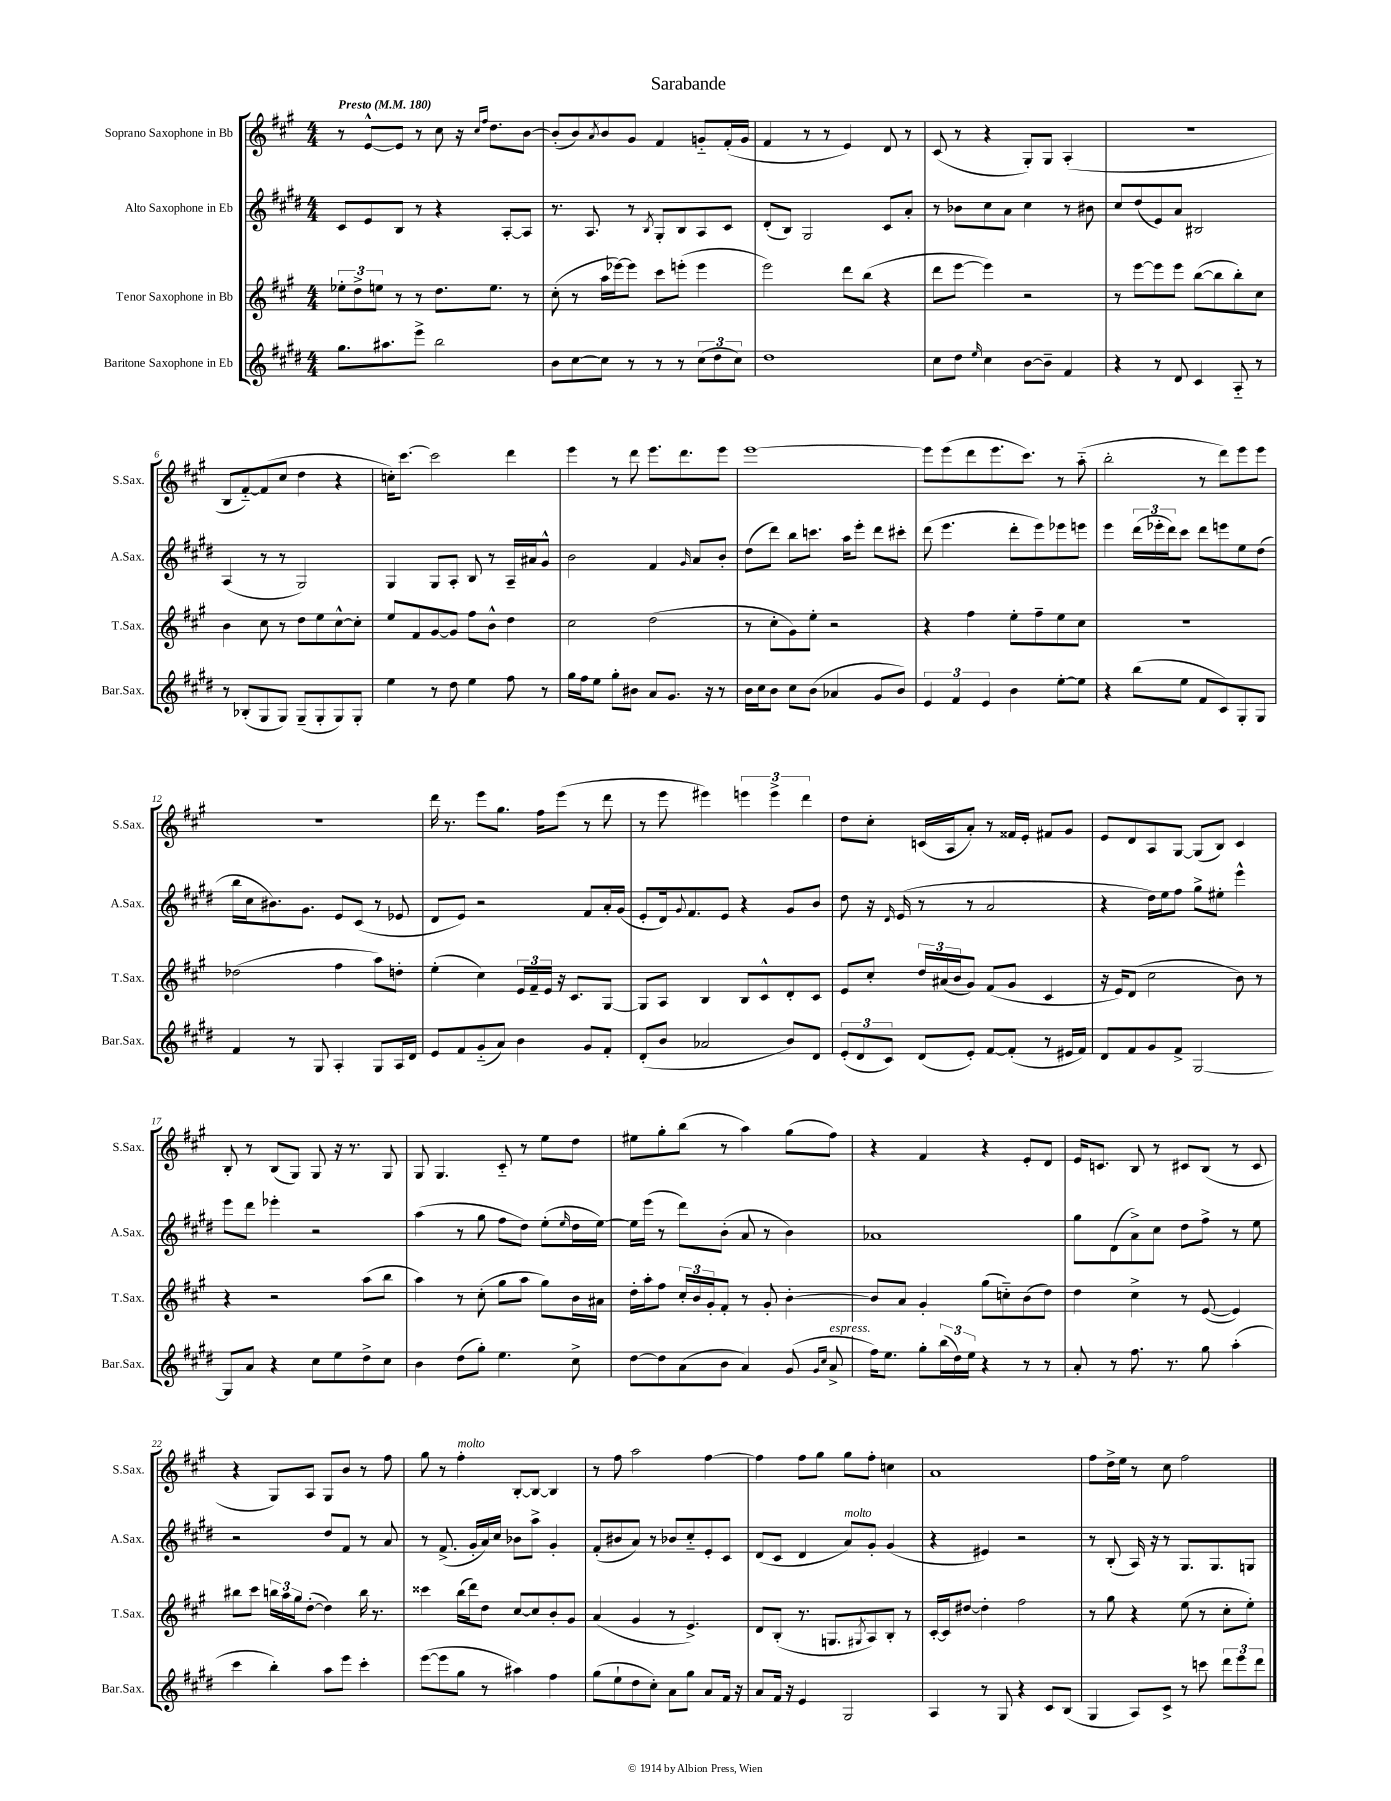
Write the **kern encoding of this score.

**kern	**kern	**kern	**kern
*part4	*part3	*part2	*part1
*staff4	*staff3	*staff2	*staff1
*I"Baritone Saxophone in Eb	*I"Tenor Saxophone in Bb	*I"Alto Saxophone in Eb	*I"Soprano Saxophone in Bb
*I'Bar.Sax.	*I'T.Sax.	*I'A.Sax.	*I'S.Sax.
*clefG2	*clefG2	*clefG2	*clefG2
*k[f#c#g#d#]	*k[f#c#g#]	*k[f#c#g#d#]	*k[f#c#g#]
*M4/4	*M4/4	*M4/4	*M4/4
*MM180	*MM180	*MM180	*MM180
=1	=1	=1	=1
!	!	!	!LO:TX:a:B:t=Presto
8.gg#\L	12ee-X'\L	8c#/L	8r
.	12dd^\	.	.
.	.	8e/	[8e^^/L
.	12een\J	.	.
8.aa#X\	.	.	.
.	8r	8B/J	8e/J]
8eee^\J	8r	8r	8r
2bb\	8.dd\L	4r	8cc#\
.	.	.	16r
.	.	.	16qqcc#/LL
.	.	.	16qqff#/JJ
.	8.ee\J	.	8.dd\L
.	.	[8A'/L	.
.	8r	8A/J]	[8b\J
=2	=2	=2	=2
8b\L	(8cc#'\	8.r	(8b'/L]
[8cc#\	8r	.	8b/)
.	.	8.A/	.
.	.	.	8qa/
8cc#\J]	16aa\LL	.	8b/
.	[16eee-X\J)	.	.
8r	8eee-\J]	8r	8g#/J
.	.	8qB/	.
8r	8ccc#\L	8G#'/L	4f#/
8r	(8eeen'\J	8B/	.
(12cc#\L	4eee\	8A/	8gn/L
12dd#\	.	.	.
.	.	8c#/J	(16f#'/L
12cc#\J)	.	.	.
.	.	.	16g/JJ
=3	=3	=3	=3
1dd#	2eee\)	(8d#'/L	4f#/
.	.	8B/J)	.
.	.	2G#/	8r
.	.	.	8r
.	8ddd\L	.	4e/)
.	(8bb\J	.	.
.	4r	8c#/L	8d/
.	.	8a'/J	8r
=4	=4	=4	=4
8cc#\L	8ddd\L	8r	(8c#/
8dd#\J	[8eee\J	8b-X\L	8r
16qqee/	.	.	.
4cc#\	4eee\])	8cc#\	4r
.	.	8a\J	.
[8b\L	2r	4cc#\	8G#'/L)
8b~\J]	.	.	8G#/J
4f#/	.	8r	(4A'/
.	.	8b#X\	.
=5	=5	=5	=5
4r	8r	8cc#/L	1r
.	[8eee\L	(8dd#/	.
8r	8eee\]	8e/)	.
8d#/	8eee\J	8a/J	.
4c#/	([8bb\L	2B#X/	.
.	8bb\]	.	.
8A/	8bb'\)	.	.
8r	8cc#\J	.	.
!!LO:LB:g=z
=6	=6	=6	=6
8r	4b\	(4A/	8B/L
(8B-X'/L	.	.	[8f#/)
8G#/	8cc#\	8r	(8f#/]
8G#/J)	8r	8r	8cc#/J
(8G#~/L	8dd\L	2G#/)	4dd\
8G#'/	8ee\	.	.
8G#/)	[8cc#^^\	.	4r
8G#'/J	8cc#'\J]	.	.
=7	=7	=7	=7
4ee\	8ee/L	4G#/	16ccn'\KL)
.	.	.	[8.ccc#\J
.	8f#/	.	.
8r	[8g#/	8G#/L	2ccc#\]
8dd#\	8g#/J]	8A'/J	.
4ee\	8ff#\L	8B/	.
.	8b^^\J	8r	.
8ff#\	4dd\	16A~/LL	4ddd\
.	.	16a#X/J	.
8r	.	8g#^^/J	.
=8	=8	=8	=8
16gg#\LL	2cc#\	2b\	4eee\
16ff#\J	.	.	.
8ee\J	.	.	.
8gg#'\L	.	.	8r
8b#X\J	.	.	8ddd\
8a/L	(2dd\	4f#/	8.eee\L
8.g#/J	.	.	.
.	.	.	8.ddd\
.	.	16qqg#/	.
.	.	8a/L	.
16r	.	.	.
8r	.	8b'/J	8eee\J
=9	=9	=9	=9
16b\LL	8r	(8dd#\L	[1eee
16cc#\J	.	.	.
8b\J	8cc#'\L	8ddd#\J)	.
8cc#\L	8g#\)	8bb\L	.
(8b\J	8ee'\J	8.cccn\J	.
4a-X/	2r	.	.
.	.	16aa\KL	.
.	.	8eee'\J	.
8g#/L	.	8ddd#\L	.
8b/J)	.	8ccc#X'\J	.
=10	=10	=10	=10
6e/	4r	(8ddd#\	8eee\L]
.	.	4.eee\	(8eee\
6f#/	.	.	.
.	4ff#\	.	8ddd\
6e/	.	.	.
.	.	.	8.eee\
4b\	8ee'\L	8ddd#'\L	.
.	.	.	8.ccc#\J)
.	8ff#~\	8eee\)	.
[8ee'\L	8ee\	8eee-X\	8r
8ee\J]	8cc#\J	8eeen\J	(8aa\
=11	=11	=11	=11
4r	1r	4eee\	2bb'\
(8bb\L	.	(24ddd#\LL	.
.	.	24eee-X'\	.
.	.	24ddd#\J)	.
8ee\J	.	8ccc#\J	.
8f#/L	.	8ddd#\L	8r
8c#/)	.	8eeen\	8ddd\L)
8G#'/	.	8ee\	8eee\
8G#/J	.	(8dd#\J	8eee\J
!!LO:LB:g=z
=12	=12	=12	=12
4f#/	(2dd-X\	16bb\LL	1r
.	.	16cc#\J	.
.	.	8.b#X\)	.
8r	.	.	.
.	.	8.g#\J	.
8G#/	.	.	.
4A'/	4ff#\	8e/L	.
.	.	(8c#/J	.
8G#/L	8aa\L)	8r	.
16A/L	8ddn'\J	8e-X/	.
16d#/JJ	.	.	.
=13	=13	=13	=13
8e/L	(4ee'\	8d#/L	16ddd\
.	.	.	8.r
8f#/	.	8e/J)	.
(8g#/	4cc#\)	2r	8eee\L
8a/J)	.	.	8.gg#\J
4b\	24e/LL	.	.
.	24f#~/	.	.
.	.	.	16ff#\KL
.	24e/JJ	.	.
.	16r	.	(8eee\J
.	8.c#/L	.	.
8g#/L	.	8f#/L	8r
8f#'/J	[8G#/J	16a'/L	8ddd\
.	.	(16g#/JJ	.
=14	=14	=14	=14
(8d#'/L	8G#/L]	8e'/L	8r
8b/J	8A/J	16d#/k)	8eee\
.	.	8qqg#/	.
.	.	8.f#/	.
2a-X/	4B/	.	4eee#X\)
.	.	8e/J	.
.	8B/L	4r	6eeen\
.	8c#^^/	.	.
.	.	.	6eee^\
8b/L)	8d'/	8g#/L	.
.	.	.	6ddd\
8d#/J	8c#/J	8b/J	.
=15	=15	=15	=15
(12e'/L	8e/L	8dd#\	8dd\L
12d#/	.	.	.
.	8cc#'/J	16r	8cc#'\J
12c#/J)	.	.	.
.	.	16qqd#/	.
.	.	(16e/	.
(8d#/L	24dd/LL	8r	(16cn/LL
.	(24a#X/	.	.
.	.	.	16A/J
.	24b/J	.	.
8e'/J)	8g#/J)	8r	8a'/J)
[8f#/L	(8f#/L	2a/	8r
(8f#'/J]	8g#/J	.	16f##X/LL
.	.	.	16e'/JJ
8r	4c#/	.	8f#X/L
16e#X/LL	.	.	8g#/J
16f#/JJ)	.	.	.
=16	=16	=16	=16
8d#/L	16r	4r	8e/L
.	16e/KL)	.	.
8f#/	(8d/J	.	8d/
8g#/	2cc#\	16dd#\LL)	8A/
.	.	16ee\J	.
8f#^/J	.	8ff#\J	[8G#/J
[2G#/	.	8gg#^\L	(8G#/L]
.	.	8ee#X'\J	8B/J)
.	8b\)	4eee^^\	4c#/
.	8r	.	.
!!LO:LB:g=z
=17	=17	=17	=17
8G#/L]	4r	8eee\L	8B'/
8a/J	.	8ddd#\J	8r
4r	2r	4eee-X'\	(8B/L
.	.	.	8G#/J)
8cc#\L	.	2r	8G#/
8ee\	.	.	16r
.	.	.	8.r
8dd#^\	(8aa\L	.	.
8cc#\J	8bb\J	.	8G#/
=18	=18	=18	=18
4b\	4aa\)	(4aa\	8G#/
.	.	.	4.G#/
(8dd#\L	8r	8r	.
8gg#'\J)	(8cc#'\	8gg#\	.
4.ee\	8gg#\L	8ff#\L	8c#/
.	8aa\J	8dd#\J)	8r
.	8gg#\L)	(8ee'\L	8ee\L
.	.	16qqee/	.
8cc#^\	16b\L	16dd#\L	8dd\J
.	16a#X\JJ	[16ee\JJ)	.
=19	=19	=19	=19
[8dd#\L	16dd'\LL	16ee\LL]	8ee#X\L
.	16aa'\J	(16eee\JJ	.
8dd#\]	8ff#\J	8r	8gg#'\
(8a\	24cc#'/LL	8ddd#\L)	(8bb\J
.	24b/	.	.
.	24g#'/J	.	.
8b\J	8f#'/J	(8b'\J	8r
4a/)	8r	8a/	4aa\)
.	8g#'/	8r	.
(8g#/	[4b'\	4b\)	(8gg#\L
16qqg#/LL	.	.	.
16qqcc#/JJ	.	.	.
!LO:TX:a:i:t=espress.	!	!	!
8a^/	.	.	8ff#\J)
=20	=20	=20	=20
16ff#\KL)	8b/L]	1a-X	4r
8.ee\J	.	.	.
.	8a/J	.	.
8gg#'\L	4g#'/	.	4f#/
(24bb\L	.	.	.
24dd#\)	.	.	.
24ee\JJ	.	.	.
4r	(8gg#\L	.	4r
.	8ccn\)	.	.
8r	(8b\	.	8e'/L
8r	8dd\J)	.	8d/J
=21	=21	=21	=21
8a'/	4dd\	8gg#\L	16e/KL
.	.	.	8.cn/J
8r	.	(8d#\	.
8.ff#\	4cc#^\	8a^\)	8B/
.	.	8cc#\J	8r
8.r	.	.	.
.	8r	8dd#\L	8c#X/L
8gg#\	([8e/	8ff#^\J	(8B/J
(4aa'\	4e/])	8r	8r
.	.	8ee\	8c#/
!!LO:LB:g=z
=22	=22	=22	=22
4ccc#\	8bb#X\L	2r	4r
.	8ccc#\J	.	.
4bb'\)	24bbn\LL	.	8G#/L)
.	24aa\	.	.
.	24gg#\J	.	.
.	([8dd'\J	.	8A/J
8aa\L	4dd\])	8dd#/L	8G#/L
8eee\J	.	8f#/J	8b/J
4ccc#'\	16bb\	8r	8r
.	8.r	.	.
.	.	8a/	8ff#\
=23	=23	=23	=23
([8eee\L	4ccc##X\	8r	8gg#\
8eee\]	.	(8.f#^/	8r
!	!	!	!LO:TX:a:i:t=molto
8gg#\J	(16bb\LL	.	4ff#'\
.	16ddd\J)	16g#'/LL	.
8r	8dd\J	16a/)	.
.	.	16cc#/JJ	.
4aa#X\)	[8cc#/L	8b-X\L	[8B'/L
.	8cc#/]	8aa^\J	8B/J_
4ff#\	8b'/	4g#'/	4B/]
.	8g#/J	.	.
=24	=24	=24	=24
(8gg#\L	(4a/	(8f#'/L	8r
8ee`\	.	8b#X/	8ff#\
8dd#\	4g#/	8a/J)	2aa\
8cc#'\J)	.	8r	.
8a\L	8r	8b-X/L	.
8gg#\J	4.e^/)	8cc#/	.
8a/L	.	8e'/	[4ff#\
16f#/Jk	.	8c#/J	.
16r	.	.	.
=25	=25	=25	=25
8a/L	8d/L	(8d#/L	4ff#\]
16f#/Jk	(8B'/J	8c#/J	.
16r	.	.	.
4e/	8.r	4d#/	8ff#\L
.	.	.	8gg#\J
.	8.Gn/L	.	.
!	!	!LO:TX:a:i:t=molto	!
2G#/	.	8a/L)	8gg#\L
.	8qG#X/	.	.
.	8A/)	8g#'/J	8ff#'\J
.	8B'/J	(4g#/	4ccn\
.	8r	.	.
=26	=26	=26	=26
4A/	[16c#'/LL	4r	1a
.	16c#/J]	.	.
.	[8dd#X/J	.	.
8r	4dd#'\]	4e#X/)	.
8G#/	.	.	.
4r	2ff#\	2r	.
8c#/L	.	.	.
(8B/J	.	.	.
=27	=27	=27	=27
4G#/	8r	8r	8ff#\L
.	8gg#\	(8B'/	16dd^\L
.	.	.	16ee\JJ
8A/L)	4r	16A/)	8r
.	.	16r	.
8c#^/J	.	8r	8cc#\
8r	(8ee\	8.G#/L	2ff#\
8cccn\	8r	.	.
.	.	8.G#/	.
12ddd#\L	8cc#'\L	.	.
12eee\	.	.	.
.	8ee'\J)	8Gn/J	.
12ddd#\J	.	.	.
==	==	==	==
*-	*-	*-	*-
